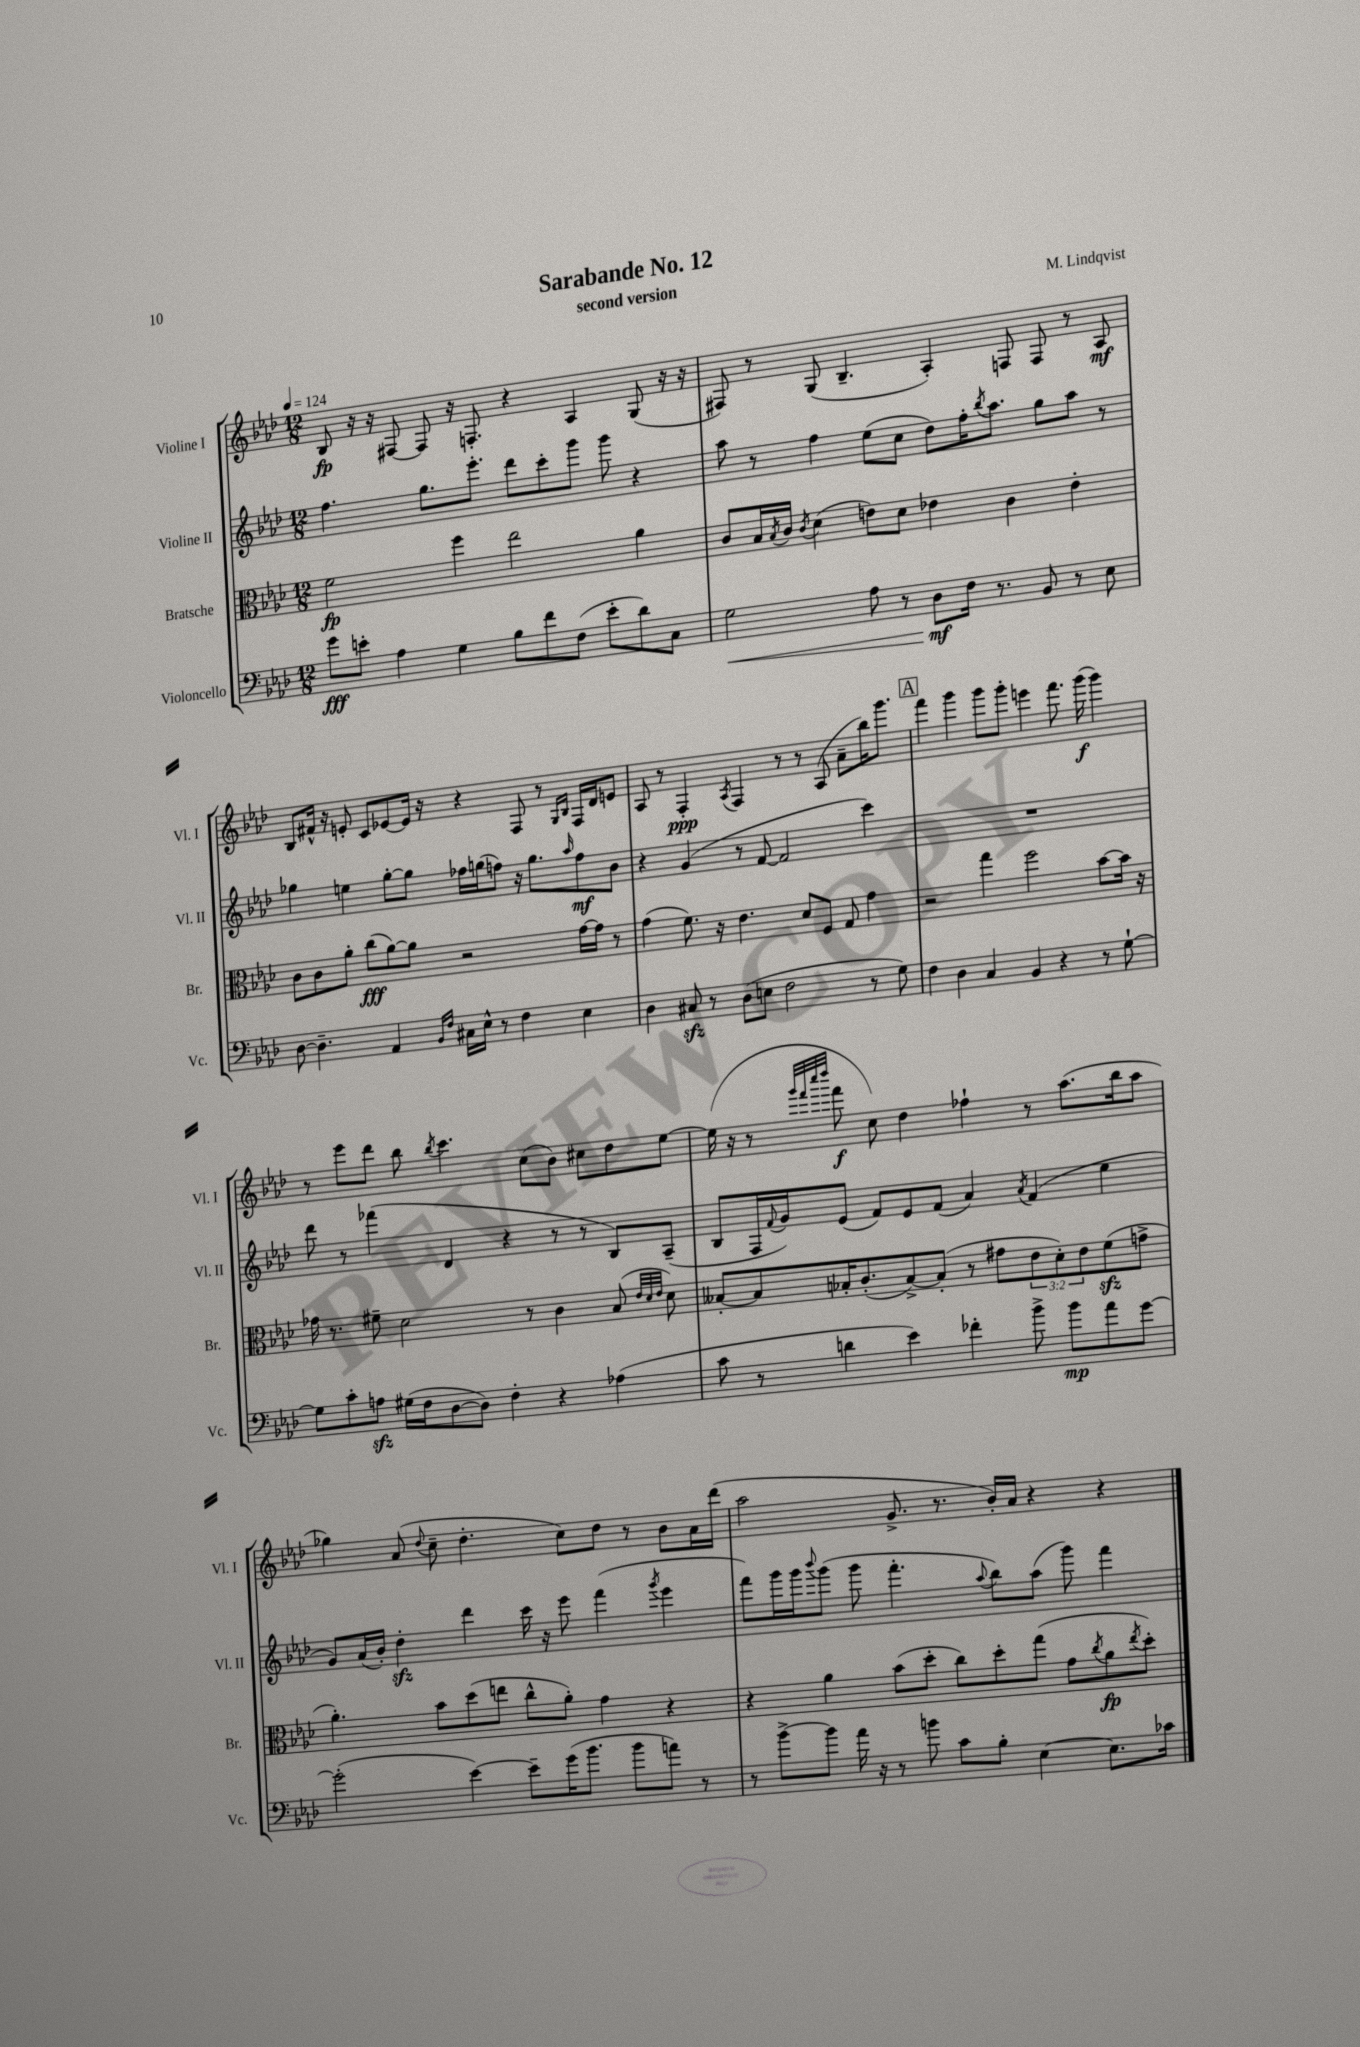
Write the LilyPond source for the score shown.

\header { title = "Sarabande No. 12" composer = "M. Lindqvist" subtitle = "second version" }
<<
\new StaffGroup <<
\new Staff = "s0" \with { instrumentName = "Violine I" shortInstrumentName = "Vl. I" } {
    \clef treble \key aes \major \numericTimeSignature \time 12/8 \tempo 4 = 124
    bes8\fp r16 r16 fis8~ fis8 r16 f8.-. r4 aes4 g8( r16 r16 |
    fis8) r8 g8( bes4.-- aes4-.) f8 f8 r8 aes8\mf |
    bes8 fis'16-^ r16 e'8-. c'8 ees'8~ ees'16 r16 r4 f8 r8 \grace { g16 bes16 } f16 des'16 e'8 |
    aes8 r8 f4-.\ppp \acciaccatura { aes8 } f4 r8 r8 aes8( aes'8-- bes''16) g'''8. |
    \mark \markup { \box "A" } f'''4 g'''4 g'''8 g'''8-. e'''4 f'''8. g'''16\f( g'''4) |
    r8 ees'''8 des'''8 bes''8 \acciaccatura { bes''8 } c'''4. c''8( bes'8) cis''8 des''8 ees''8~ |
    ees''16( r16 r8 \grace { g'''32 f'''32 c''''32 des''''32 } f'''8\f c''8) des''4 fes''4-! r8 aes''8.( bes''16 aes''8 |
    ges''4) aes'8( \appoggiatura { des''8 } c''8-- des''4.-. c''8) des''8 r8 bes'8 aes'16 des'''16( |
    aes''2 g'8.-> r8. bes'16-.) aes'16 r4 r4 \bar "|." |
}
\new Staff = "s1" \with { instrumentName = "Violine II" shortInstrumentName = "Vl. II" } {
    \clef treble \key aes \major \numericTimeSignature \time 12/8
    f''4. g''8. ees'''8.-. des'''8 c'''8-. g'''8 g'''8 r4 |
    aes''8 r8 f''4 ees''8( c''8 des''8) f''16-. \acciaccatura { bes''8 } aes''8. g''8 aes''8 r8 |
    ges''4 e''4 ges''8~-. ges''8 fes''16 g''16( f''8) r16 g''8. \grace { aes''16 } f''8\mf bes'8 |
    r4 g'4( r8 f'8~ f'2 c'''4) |
    \mark \markup { \box "A" } R1. |
    des'''8 r8 fes'''4( des'4 r4 r8 r8 bes8) aes8--( |
    bes8 f16 \appoggiatura { f'8 } g'16) ees'8( f'8) ees'8 f'8( aes'4) \acciaccatura { aes'8 } f'4( ees''4 |
    g'8) aes'16( bes'16-.) des''4-.\sfz des'''4 c'''16 r16 ees'''8 f'''4( \acciaccatura { g'''8 } ees'''4 |
    f'''8) g'''16 g'''16 \appoggiatura { bes'''8 } g'''8( g'''8 f'''4.-. \appoggiatura { aes''8 } bes''8) aes''8( g'''8) f'''4 \bar "|." |
}
\new Staff = "s2" \with { instrumentName = "Bratsche" shortInstrumentName = "Br." } {
    \clef alto \key aes \major \numericTimeSignature \time 12/8 \override Staff.TupletNumber.text = #tuplet-number::calc-fraction-text
    f'2\fp f''4 ees''2 aes'4 |
    c'8 bes16 \acciaccatura { bes8 } c'16 \acciaccatura { c'8 } des'4( e'8) des'8 ees'4 c'4 ees'4-. |
    c'8 c'8 aes'8-. c''8\fff( aes'8~) aes'8 r2 g'16~ g'16 r8 |
    g'4( f'8.) r16 ees'4. des'8 f8 g8 g'4 |
    \mark \markup { \box "A" } r2 g''4 f''2 bes'8~ bes'16 r16 |
    ges'16 r8. fis'8-- des'2 r8 c'4 bes8( \grace { ees'32 des'32 ees'32 } des'8) |
    beses8~-. beses8 bes16-. c'8.-.( bes8~->) bes8-.( r8 gis'8 \tuplet 3/2 { ees'8 des'8-.) ees'8 } f'8\sfz( g'8-> |
    aes'4.-.) bes'8 des''8( e''8 c''8-^ aes'8-.) g'4 r4 |
    r4 aes'4 bes'8( des''8-. c''8) des''8-. g''8( g'8 \acciaccatura { c''8 } aes'8\fp \acciaccatura { ees''8 } des''8-.) \bar "|." |
}
\new Staff = "s3" \with { instrumentName = "Violoncello" shortInstrumentName = "Vc." } {
    \clef bass \key aes \major \numericTimeSignature \time 12/8
    g'8\fff e'8-. aes4 g4 bes8 f'8 f8( e'8-. des'8) c8 |
    g2\< aes8 r8 des8\mf\! f16 r8. bes,8 r8 ees8 |
    des8~ des4.-- aes,4 \grace { bes,16 f16 } cis16 ees16-^ r8 f4 ees4 |
    des4 cis8\sfz r8 des8( e8 f2 r8 g8) |
    \mark \markup { \box "A" } f4 des4 c4 bes,4 r4 r8 g8~-! |
    g8 c'8-. a8\sfz gis16( f16 des8~ des8) f4-. r4 aes4( |
    c'8 r8 d'4 ees'4) fes'4-. bes'8-> bes'8\mp aes'8 g'8~ |
    g'2-.( ees'4~) ees'8-- g'16( bes'8. bes'8 a'8) r8 |
    r8 bes'8~-> bes'8 aes'16 r16 r8 b'8 c'8 bes8-. ees4~ ees8. ces'16 \bar "|." |
}
>>
>>
\layout { \context { \Score \remove "Bar_number_engraver" } }
